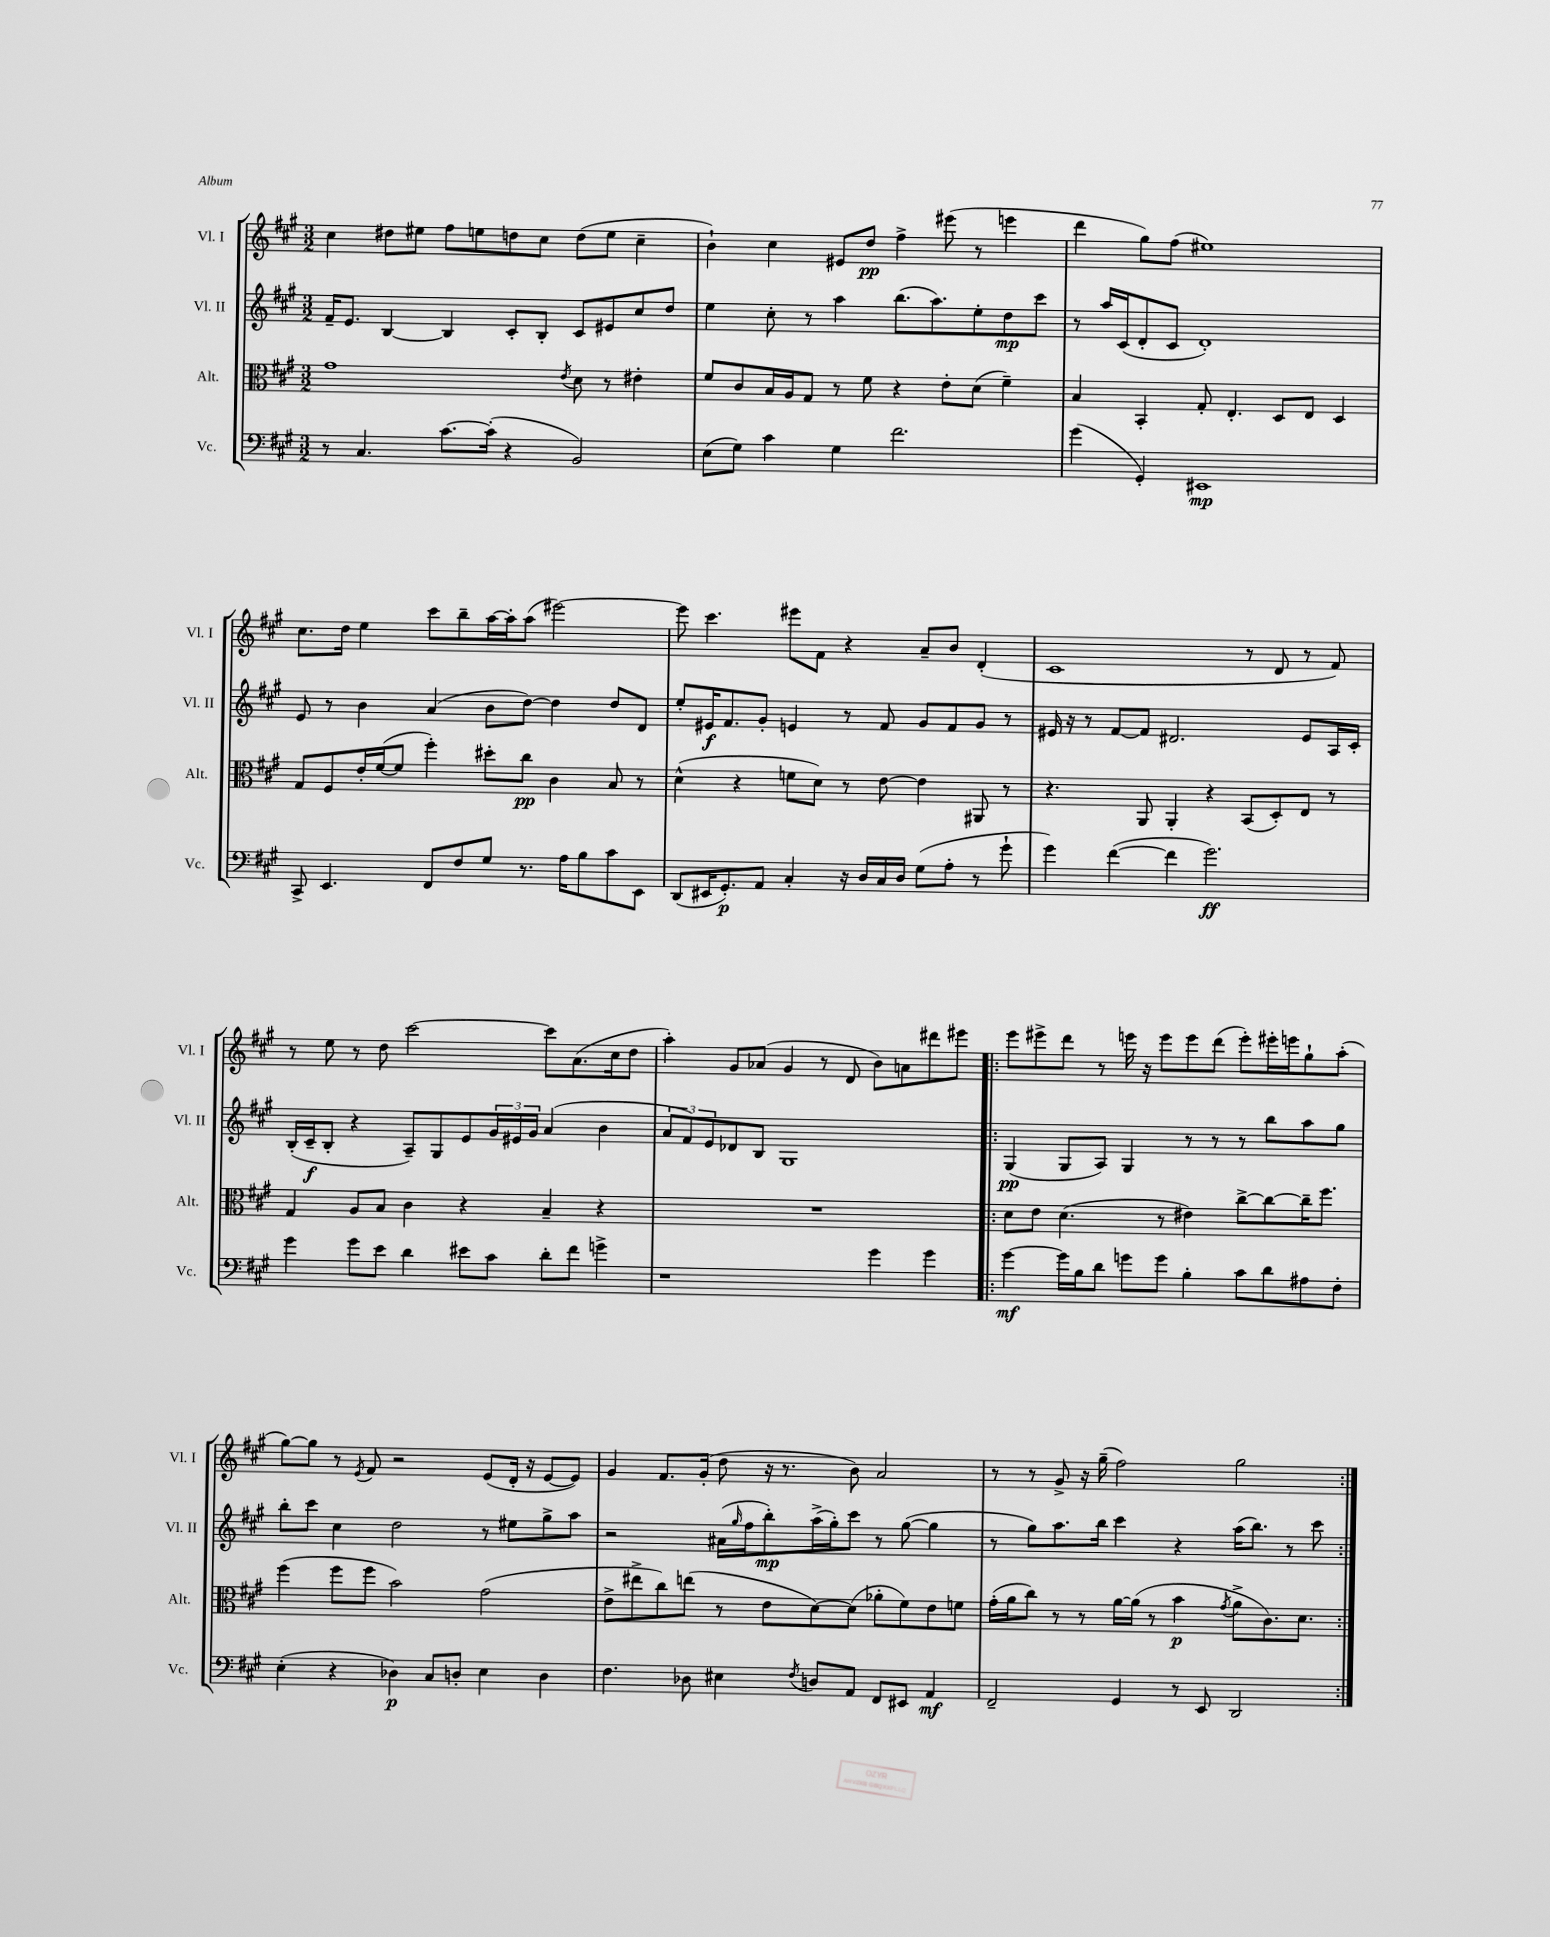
<<
\new StaffGroup <<
\new Staff = "s0" \with { instrumentName = "Vl. I" shortInstrumentName = "Vl. I" } {
    \clef treble \key a \major \numericTimeSignature \time 3/2
    cis''4 dis''8 eis''8 fis''8 e''8 d''8 cis''8 d''8( e''8 cis''4-- |
    b'4-!) cis''4 eis'8 d''8\pp fis''4-> eis'''8( r8 e'''4 |
    d'''4 gis''8) fis''8( eis''1) |
    cis''8. d''16 e''4 cis'''8 b''8-- a''16~ a''16-. a''8( eis'''2~) |
    eis'''8 cis'''4. eis'''8 fis'8 r4 a'8-- b'8 d'4-.( |
    cis'1 r8 d'8 r8 fis'8) |
    r8 e''8 r8 d''8 cis'''2~ cis'''8 a'8.( cis''16 d''8 |
    a''4-.) gis'8 aes'8( gis'4 r8 d'8 b'8) a'8 dis'''8 eis'''8 |
    \repeat volta 2 { e'''8 eis'''8-> d'''8 r8 e'''16 r16 e'''8 e'''8 d'''8( e'''8-.) eis'''16-. e'''16 gis''8-! a''8-.( |
    gis''8~) gis''8 r8 \acciaccatura { e'8 } fis'8 r2 e'8( d'16-. r16 e'8~ e'8) |
    gis'4 fis'8. gis'16-.( d''8 r16 r8. b'8) a'2 |
    r8 r8 gis'8-> r16 gis''16--( fis''2) gis''2 | }
}
\new Staff = "s1" \with { instrumentName = "Vl. II" shortInstrumentName = "Vl. II" } {
    \clef treble \key a \major \numericTimeSignature \time 3/2
    fis'16-- e'8. b4~ b4 cis'8-. b8-. cis'8 eis'8 cis''8 d''8 |
    e''4 cis''8-. r8 a''4 b''8.( a''8.) e''8-. d''8\mp cis'''8 |
    r8 a''16 cis'16( d'8-. cis'8 d'1-.) |
    e'8 r8 b'4 a'4( b'8 d''8~) d''4 d''8 d'8 |
    e''8-. eis'16\f fis'8. gis'8-. e'4 r8 fis'8 gis'8 fis'8 gis'8 r8 |
    eis'16 r16 r8 fis'8~ fis'8 dis'2. eis'8 a16 cis'16-. |
    b16-.( cis'16--\f b8-. r4 a8--) gis8 e'8 \tuplet 3/2 { gis'16 eis'16 gis'16 } a'4( b'4 |
    \tuplet 3/2 { a'8 fis'8) e'8 } des'8 b8 gis1 |
    \repeat volta 2 { gis4\pp( gis8 a8) gis4 r8 r8 r8 b''8 a''8 gis''8 |
    b''8-. cis'''8 cis''4 d''2 r8 eis''8 gis''8-> a''8 |
    r2 ais'16( \grace { gis''16 } fis''16 b''8-.\mp) a''16->( gis''16-.) cis'''8 r8 gis''8~( gis''4 |
    r8 gis''8) a''8. b''16 cis'''4 r4 a''16( b''8.) r8 cis'''8 | }
}
\new Staff = "s2" \with { instrumentName = "Alt." shortInstrumentName = "Alt." } {
    \clef alto \key a \major \numericTimeSignature \time 3/2
    gis'1 \acciaccatura { e'8 } d'8 r8 eis'4-. |
    fis'8 cis'8 b16 a16 gis8 r8 fis'8 r4 e'8-. d'8( fis'4--) |
    b4 b,4-. gis8-. e4.-. d8 e8 d4 |
    gis8 fis8 e'16-. fis'16~( fis'8 fis''4-.) dis''8-. cis''8\pp cis'4 b8 r8 |
    d'4-^( r4 f'8 d'8) r8 e'8~ e'4 ais,8 r8 |
    r4. a,8 a,4-. r4 b,8( d8-.) e8 r8 |
    gis4 a8 b8 cis'4 r4 b4-- r4 |
    R1. |
    \repeat volta 2 { d'8 e'8 d'4.( r8 eis'4) cis''8~-> cis''8~ cis''16-- fis''8. |
    fis''4( fis''8 fis''8 b'2) gis'2( |
    e'8-> eis''8-> cis''8) e''8( r8 e'8 d'8~) d'8( aes'8-. fis'8) e'8 f'8 |
    gis'16-.( a'16 cis''8) r8 r8 a'16~ a'16( r8 b'4\p \acciaccatura { gis'8 } a'8-> cis'8.) d'8. | }
}
\new Staff = "s3" \with { instrumentName = "Vc." shortInstrumentName = "Vc." } {
    \clef bass \key a \major \numericTimeSignature \time 3/2
    r8 cis4. cis'8.~ cis'16-.( r4 b,2) |
    e8( gis8) cis'4 gis4 fis'2. |
    gis'4( gis,4-.) eis,1\mp |
    cis,8-> e,4. fis,8 fis8 gis8 r8. a16 b8 cis'8 e,8 |
    d,8( eis,16 gis,8.-.\p) a,8 cis4-. r16 d16 cis16 d16 gis8( a8-. r8 gis'8-! |
    gis'4) fis'4~( fis'4 gis'2.\ff) |
    gis'4 gis'8 e'8 d'4 eis'8 cis'8 d'8-. fis'8 g'4-> |
    r1 gis'4 gis'4 |
    \repeat volta 2 { gis'4~\mf gis'16 b16 d'8 g'8 g'8 b4-. cis'8 d'8 ais8 fis8-. |
    e4-.( r4 des4\p) cis8 d8-. e4 d4 |
    fis4. des8 eis4 \acciaccatura { fis8 } d8 a,8 fis,8 eis,8 a,4\mf |
    fis,2-- gis,4 r8 e,8 d,2 | }
}
>>
>>
\layout { \context { \Score \remove "Bar_number_engraver" } }
